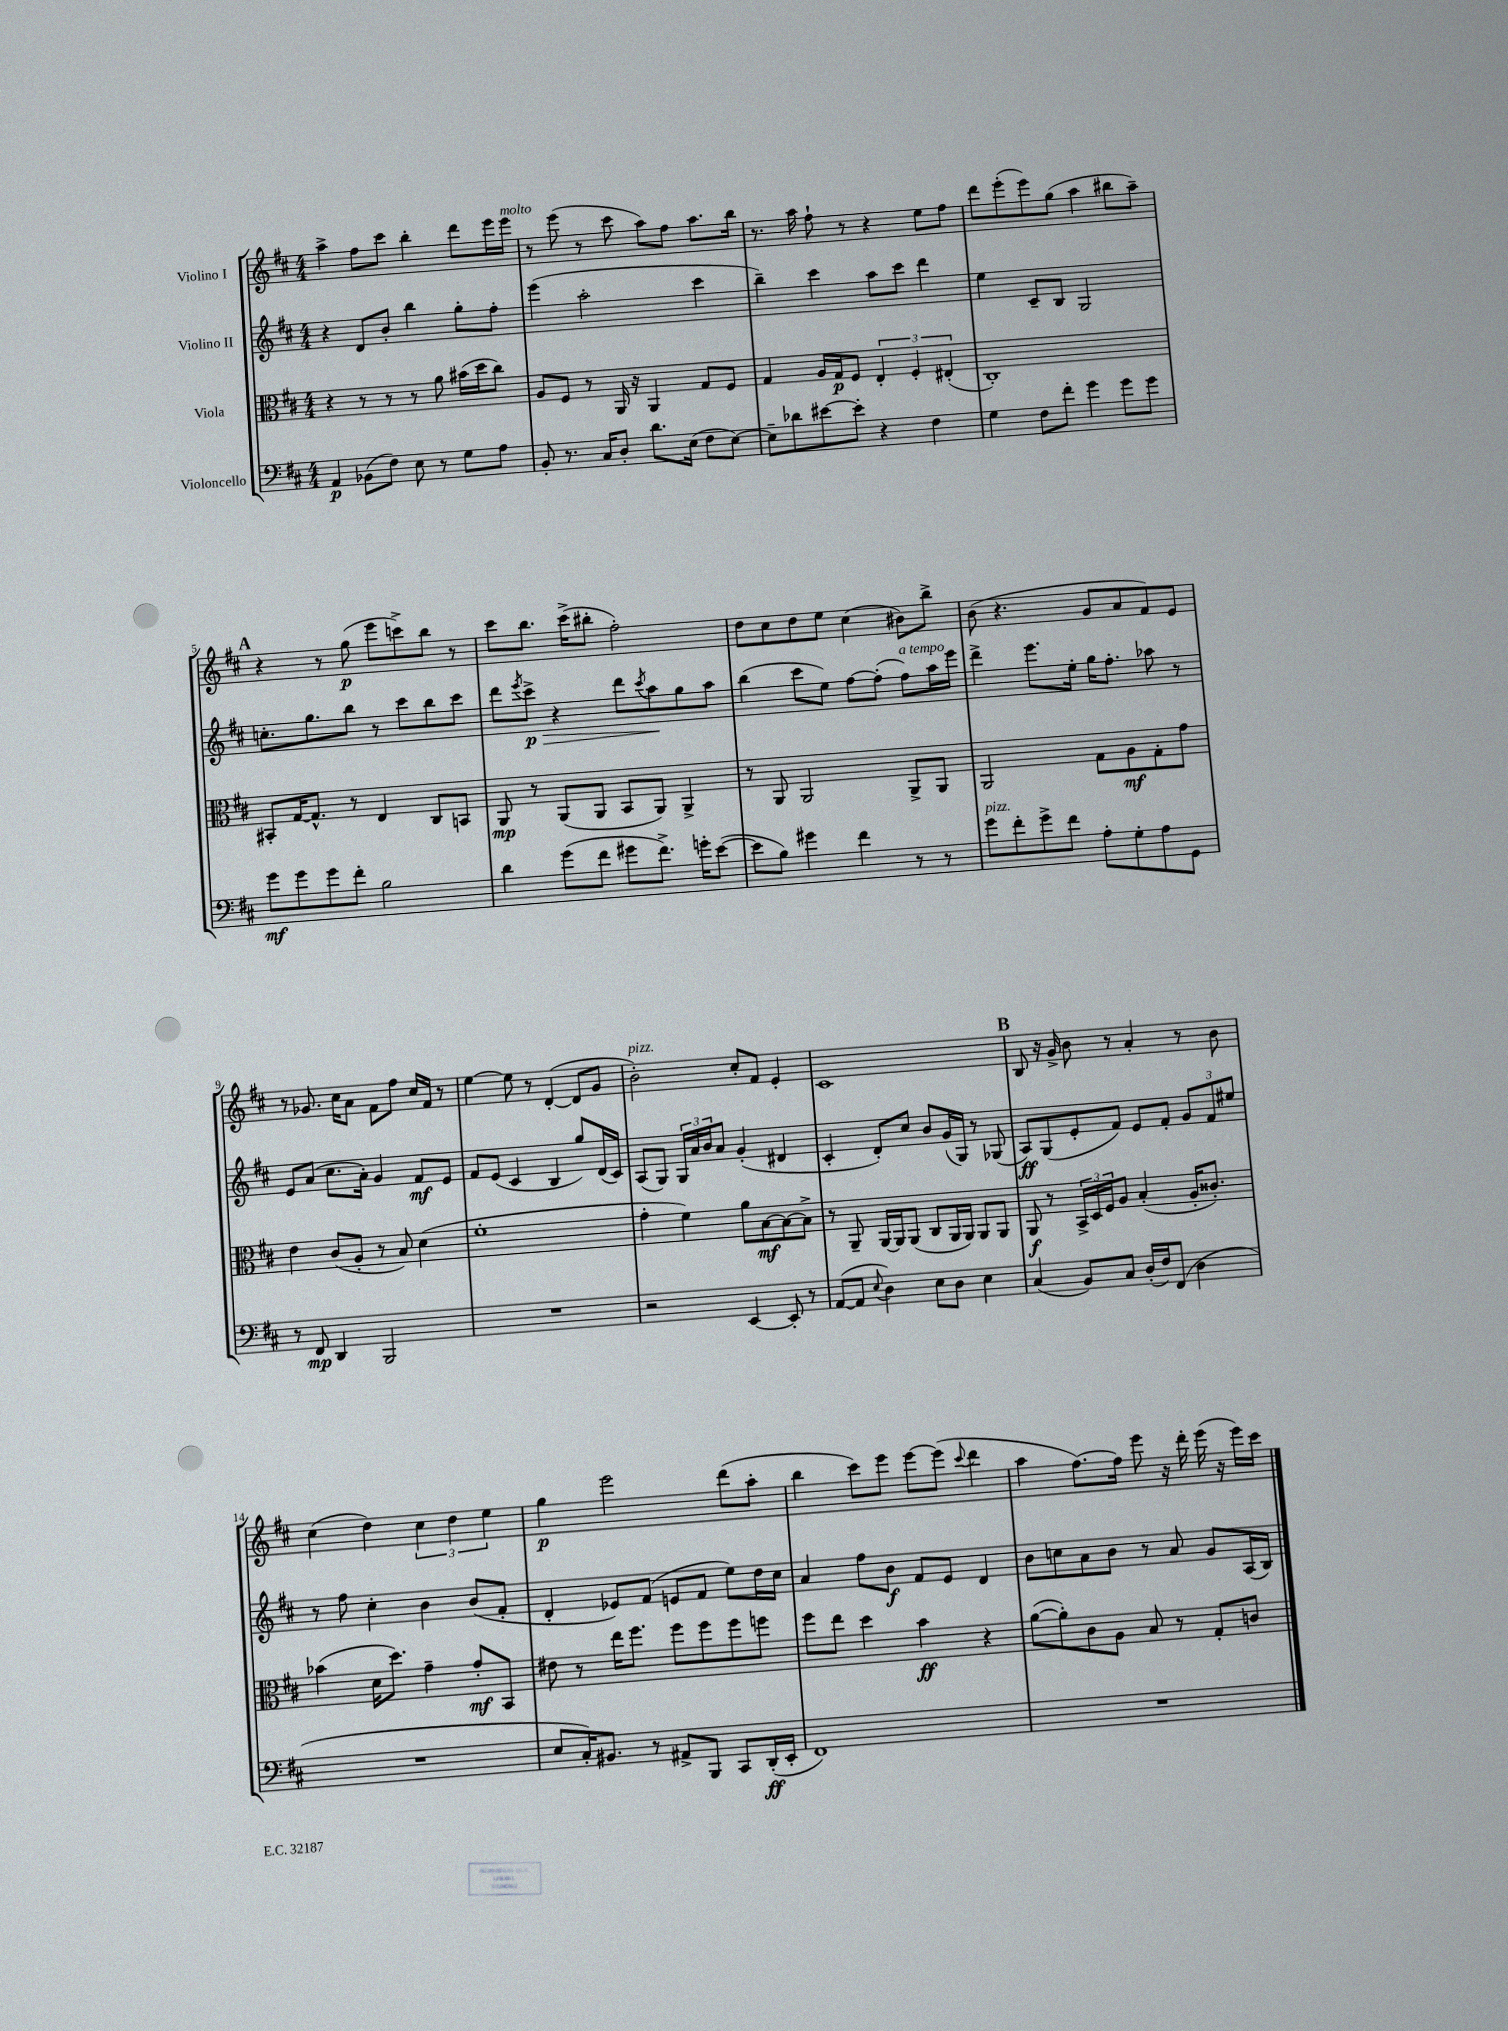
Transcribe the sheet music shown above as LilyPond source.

<<
\new StaffGroup <<
\new Staff = "s0" \with { instrumentName = "Violino I" } {
    \clef treble \key d \major \numericTimeSignature \time 4/4
    a''4-> fis''8 cis'''8 b''4-. d'''8 e'''16 e'''16^\markup { \italic "molto" } |
    r8 e'''8( r8 cis'''8 a''8) fis''8 a''8. b''16 |
    r8. a''16 fis''8-! r8 r4 e''8 fis''8 |
    d'''8 e'''8-.( e'''8) g''8( a''4 bis''8 a''8--) |
    \mark \markup { \bold "A" } r4 r8 g''8\p( e'''8 c'''8->) b''8 r8 |
    cis'''8 b''8. cis'''16->( bis''8-. fis''2-.) |
    d''8 cis''8 d''8 e''8 cis''4( bis'8) b''8-> |
    b'8( r4. g'8 a'8 fis'8) e'8 |
    r8 ges'8. cis''16 a'8 fis'8 fis''8 cis''16 fis'16 r8 |
    e''4~ e''8 r8 d'4~-.( d'8 g'8 |
    b'2-.^\markup { \italic "pizz." }) cis''8-. fis'8 e'4-. |
    cis'1 |
    \mark \markup { \bold "B" } b8 r16 g'16-> b'8 r8 a'4-. r8 b'8 |
    cis''4( d''4) \tuplet 3/2 { cis''4 d''4 e''4 } |
    g''4\p e'''2 d'''8( a''8-. |
    b''4 cis'''8) e'''8 e'''8~ e'''8( \appoggiatura { cis'''8 } d'''4 |
    a''4 fis''8.~) fis''16 e'''8 r16 d'''16-. e'''16( r16 e'''16) cis'''16 \bar "|." |
}
\new Staff = "s1" \with { instrumentName = "Violino II" } {
    \clef treble \key d \major \numericTimeSignature \time 4/4
    r4 d'8 b'8-. b''4 g''8-. fis''8-. |
    e'''4( a''2-. cis'''4 |
    b''4--) cis'''4 a''8 cis'''8 d'''4 |
    e''4 cis'8-- b8 g2 |
    \mark \markup { \bold "A" } c''8.-. g''8. b''8 r8 cis'''8 b''8 cis'''8 |
    d'''8 \acciaccatura { e'''8 } cis'''8->\p\> r4 d'''8 \acciaccatura { cis'''8 } a''8\! g''8 a''8 |
    b''4( cis'''8 e''8) fis''8~ fis''8-.( fis''8^\markup { \italic "a tempo" }) a''16 e'''16 |
    d'''4-> e'''8. e''16-. g''16 fis''8.-. aes''8 r8 |
    e'8 a'8( cis''8. a'16-.) g'4 fis'8\mf e'8 |
    fis'8 e'8( cis'4 b4 g''8) d'16( cis'16) |
    a8( g8) \tuplet 3/2 { g16 a'16 b'16 } a'8 g'4-.( dis'4 |
    cis'4-. d'8-.) cis''8 b'8 g'16( g16) r8 ges8( |
    \mark \markup { \bold "B" } a8\ff) g8( e'8-. fis'8) e'8 fis'8-. \tuplet 3/2 { g'8 fis'8 eis''8 } |
    r8 fis''8 cis''4-. b'4 b'8( fis'8-. |
    d'4-. ees'8) fis'8( e'8 fis'8 e''8) d''16 cis''16 |
    a'4 fis''8 b'8\f fis'8 e'8 d'4 |
    b'8 c''8 a'8 b'8 r8 a'8 g'8 a16( b16) \bar "|." |
}
\new Staff = "s2" \with { instrumentName = "Viola" } {
    \clef alto \key d \major \numericTimeSignature \time 4/4
    r4 r8 r8 r8 a'8 bis'16( d''16 cis''8) |
    a8 fis8 r8 a,16 r16 a,4 g8 fis8 |
    g4 a16 g16\p fis8 \tuplet 3/2 { e4-. fis4-. eis4-.( } |
    cis1-.) |
    \mark \markup { \bold "A" } bis,8-. g16~ g8.-^ r8 e4 cis8 b,8 |
    a,8\mp r8 a,8( a,8 b,8 a,8) a,4-> |
    r8 a,8 a,2 a,8-> a,8 |
    a,2 g8 a8\mf g8-. g'8 |
    e'4 cis'8( a8-. r8 b8) d'4( |
    fis'1-. |
    g'4-. fis'4) a'8 b8~\mf b8~ b8-> |
    r8 a,8-- a,16~ a,16 a,8( cis8 a,16 a,16) a,8 a,8 |
    \mark \markup { \bold "B" } a,8\f r8 \tuplet 3/2 { b,16-> d16 fis16 } a8 b4-.( a16-. cisis'8.-.) |
    bes'4( d'16 d''8.) g'4-- g'8-.\mf b,8 |
    eis'8 r8 e''16 fis''8. fis''8 fis''8 fis''8 f''8 |
    fis''8 e''8 d''4 b'4\ff r4 |
    a'8~( a'8-.) cis'8 a8 b8 r8 g8-. c'8 \bar "|." |
}
\new Staff = "s3" \with { instrumentName = "Violoncello" } {
    \clef bass \key d \major \numericTimeSignature \time 4/4
    a,4\p bes,8( fis8) e8 r8 g8 a8 |
    b,8-. r8. cis16 d8-. d'8. e16( fis8 e8~) |
    e8-- des'8 eis'8~ eis'8-. r4 fis4 |
    g4 fis8 fis'8-. g'4 g'8 g'8 |
    \mark \markup { \bold "A" } g'8\mf g'8 g'8 fis'8-. b2 |
    d'4 g'8( fis'8 gis'8 fis'8.->) g'16-. e'8~( |
    e'8 b8) gis'4 fis'4 r8 r8 |
    g'8^\markup { \italic "pizz." } fis'8-. g'8-> fis'8 a8-. g8-. a8 g,8 |
    r8 fis,8\mp d,4 b,,2 |
    R1 |
    r2 e,4~ e,8-. r8 |
    a,8~( a,8 \appoggiatura { e8 } d4) e8 d8 e4 |
    \mark \markup { \bold "B" } cis4( b,8) cis8 d16-.( fis16) fis,8( d4 |
    R1 |
    e8 cis16-.) bis,8. r8 ais,8-> b,,8 cis,8 d,16-.\ff( e,16-. |
    fis,1) |
    R1 \bar "|." |
}
>>
>>
